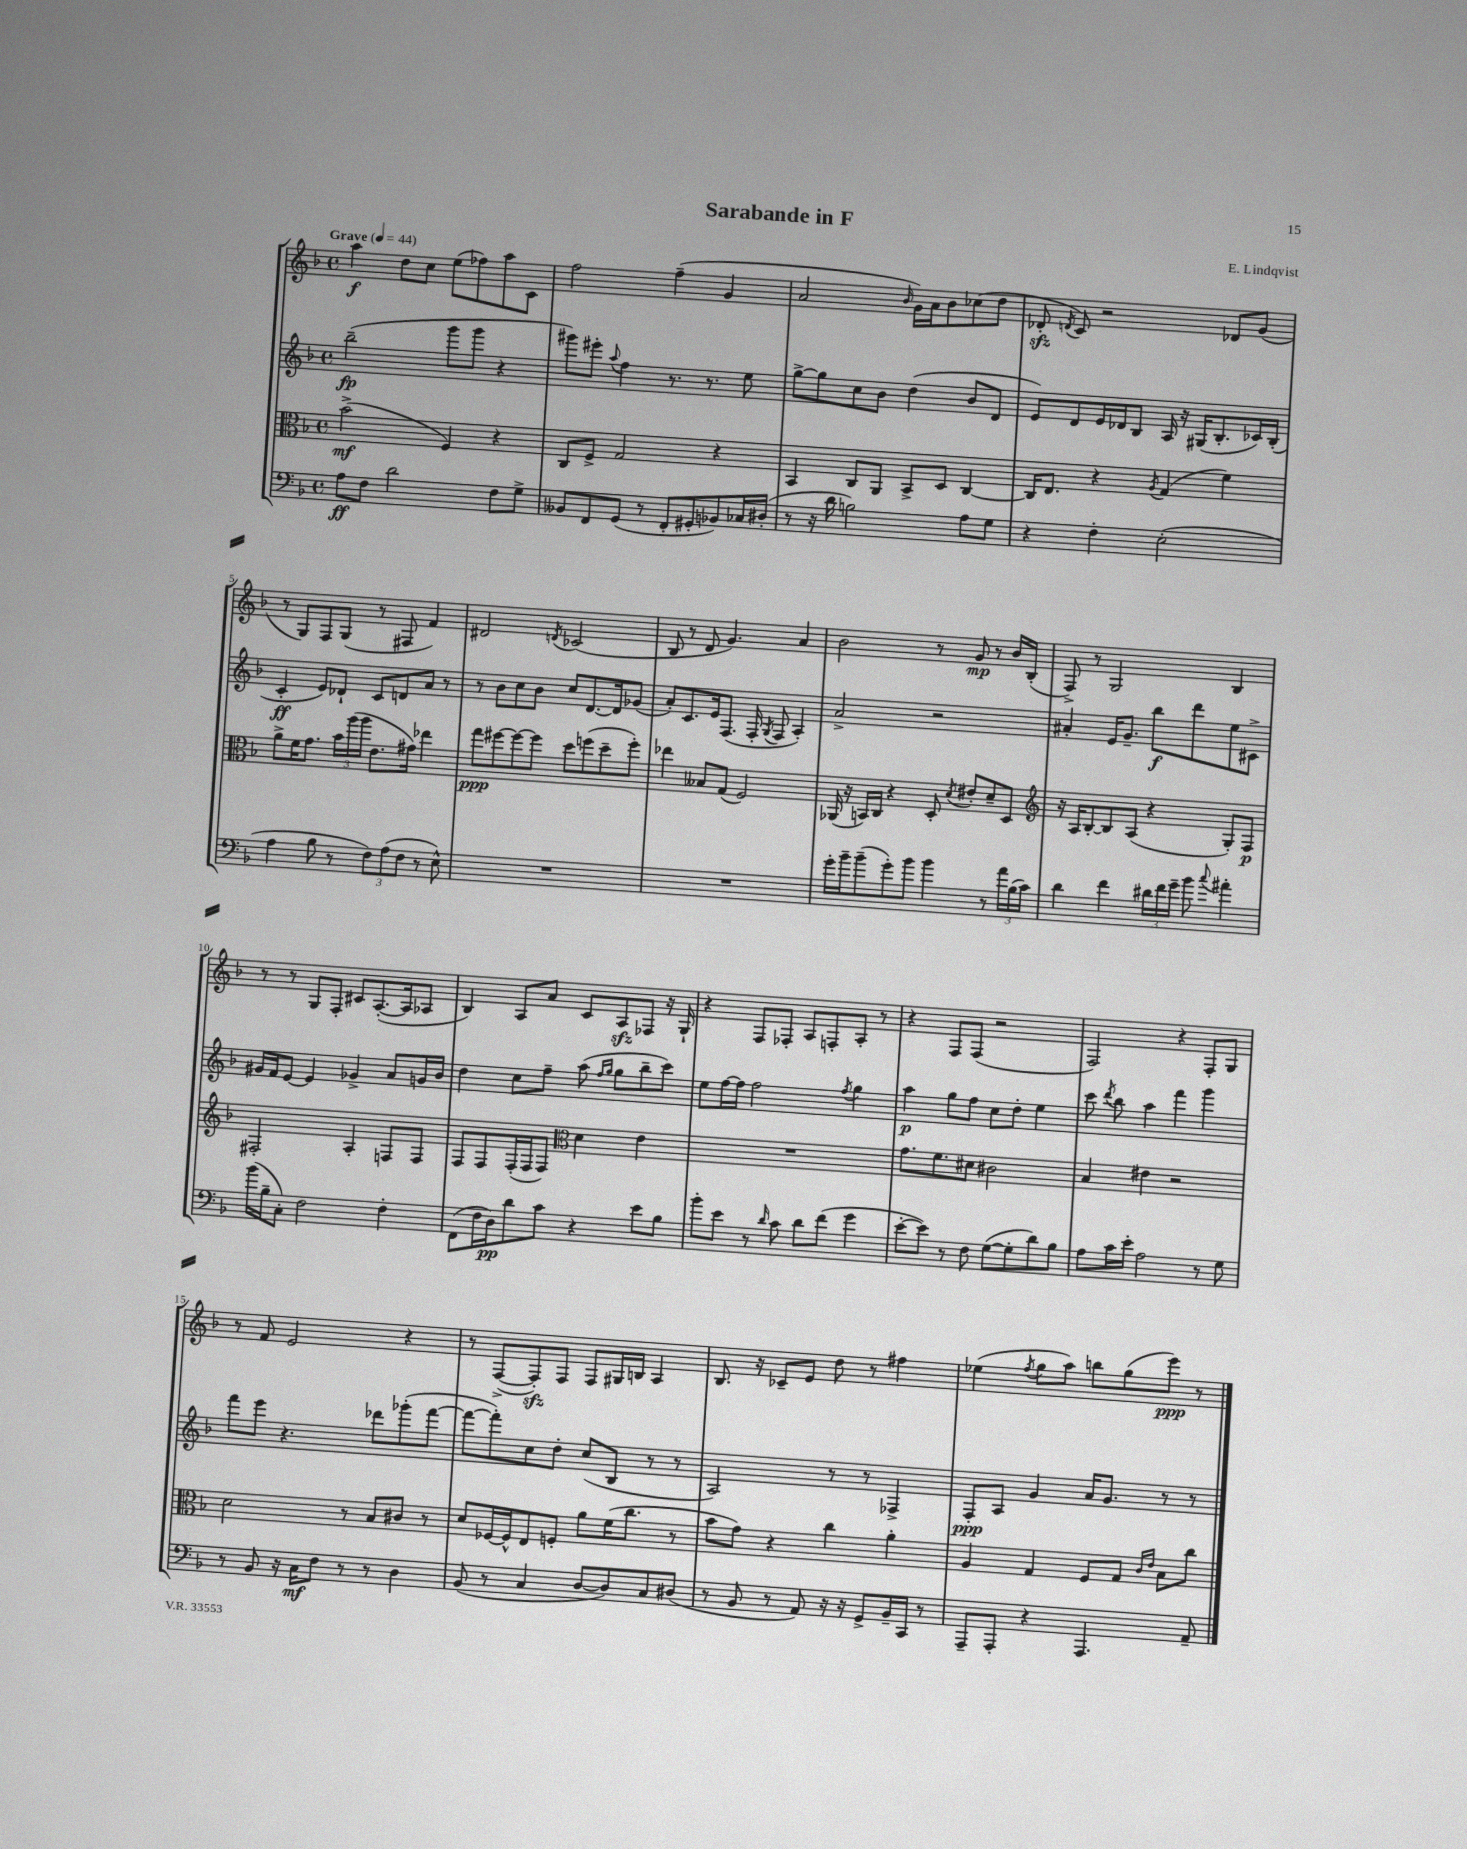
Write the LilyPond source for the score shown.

\header { title = "Sarabande in F" composer = "E. Lindqvist" }
<<
\new StaffGroup <<
\new Staff = "s0" {
    \clef treble \key f \major \defaultTimeSignature \time 4/4 \tempo "Grave" 4 = 44
    \autoBeamOff a''4\f d''8[ c''8] e''8[( fes''8) a''8 c'8] |
    f''2 f''4--( g'4 |
    a'2 \grace { bes'16 } g'16[) a'16 bes'8 ces''8( d''8] |
    des'8-.\sfz \acciaccatura { d'8 } c'8) r2 des'8[ g'8]( |
    r8 g8[) f8 g8]( r8 fis8 f'4) |
    dis'2 \acciaccatura { d'8 } ces'2( |
    bes8 r8 d'8 g'4.) a'4 |
    bes'2 r8 g'8\mp r8 bes'16[ bes16]-.( |
    f8->) r8 g2 bes4 |
    r8 r8 g8[ f8]-. cis'8[ a8.~-.( a16 aes8] |
    bes4) a8[ a'8] c'8[ a8\sfz fes8] r16 g16-! |
    r4 f8[ fes8]-. a8[ f8-. a8]-. r8 |
    r4 f8[ f8]( r2 |
    f2) r4 f8[-. g8] |
    r8 f'8 e'2 r4 |
    r8 f8[~->( f8-.\sfz) f8] f8[ gis16 b16] a4 |
    bes8. r16 ces'8[-- e'8] d''8 r8 fis''4 |
    ees''4( \acciaccatura { f''8 } g''8[ a''8]) b''8[ g''8( e'''8]\ppp) r8 \bar "|." |
}
\new Staff = "s1" {
    \clef treble \key f \major \defaultTimeSignature \time 4/4
    \autoBeamOff bes''2--\fp( g'''8[ g'''8] r4 |
    gis'''8[) eis'''8]-. \appoggiatura { a''8 } f''4 r8. r8. e''8 |
    g''8[~-> g''8 c''8 bes'8] d''4( bes'8[ d'8] |
    e'8[) d'8 e'16 des'16 bes8] a16 r16 gis16[( bes8.-. ces'16) bes16]-.( |
    c'4-.\ff e'8[) des'8]-! c'8[ d'8 a'8] r8 |
    r8 bes'8[ c''8 bes'8] c''8[ d'8.~ d'16 ges'8]( |
    a'8[-.) c'8. e'16 f8.]( f16-. \acciaccatura { g8 } f8 a4-.) |
    a'2-> r2 |
    ais'4-. e'16[ g'8.]-- bes''8[\f d'''8 e''8 cis'8]-> |
    gis'16[ f'16 e'8]~ e'4 ges'4-> a'8[ g'16 bes'16] |
    d''4 c''8[ f''8]-- a''8( \grace { f''16[ g''16] } g''8[ bes''8-- c'''8]) |
    e''8[ f''16~ f''16] f''2 \acciaccatura { f''8 } g''4 |
    a''4\p g''8[ f''8] c''8[ d''8]-. e''4 |
    c'''8 \acciaccatura { d'''8 } bes''8 a''4 f'''4 g'''4 |
    f'''8[ e'''8] r4. des'''8[ ges'''8-.( f'''8]~ |
    f'''8[~ f'''8-.) c''8 d''8]-. c''8[( bes8] r8 r8 |
    a2) r8 r8 fes4-> |
    f8[-.\ppp a8] g'4 a'16[ g'8.] r8 r8 \bar "|." |
}
\new Staff = "s2" {
    \clef alto \key f \major \defaultTimeSignature \time 4/4
    \autoBeamOff bes'2->\mf( f4) r4 |
    c8[ f8]-> g2 r4 |
    bes,4 c8[ a,8] bes,8[-> d8] c4~ |
    c16[ e8.] r4 \acciaccatura { a8 } g4( f'4) |
    a'8[-> f'16 g'8.] \tuplet 3/2 { bes'16[ a''16( a''16] } e'8.[ gis'16]) ees''4 |
    g''8[\ppp fis''8~ fis''8~ fis''8] d''8[ f''8( d''8-- f''8]-.) |
    ees''4 beses8[ g8]( f2) |
    aes,16( r16 b,16[) c16] r4 d8-. \acciaccatura { d'8 } eis'8[-. d'8-- d8] |
    \clef treble r16 a16[ bes8~-. bes8 a8]( r4 g8[-.) f8]\p |
    fis2-. a4-. f8[ f8] |
    f8[ f8 f16-.( f16 f8]) \clef alto d'4 e'4 |
    R1 |
    g'8.[ f'8. dis'8] cis'2 |
    bes4 eis'4 r2 |
    d'2 r8 bes8[ cis'8] r8 |
    d'8[ fes16~ fes16-^ e8 f8]-. a'8[ f'16( c''8.] r8 |
    bes'8[ g'8]) r4 c''4 a'4-. |
    a4 g4 f8[ g8] \grace { c'16[ e'16] } bes8[ c''8] \bar "|." |
}
\new Staff = "s3" {
    \clef bass \key f \major \defaultTimeSignature \time 4/4
    \autoBeamOff a8[\ff f8] d'2 f8[ g8]-> |
    beses,8[ f,8 g,8]( r8 f,8[-. gis,8-. bes,8) ces16 dis16]-.( |
    r8 r16 d'16 b2) a8[ g8] |
    r4 f4-. e2-.( |
    a4 bes8 r8 \tuplet 3/2 { f8[) a8( f8] } r8 e8-^) |
    R1 |
    R1 |
    g'16[-. bes'16-- bes'8--( g'8-.) bes'8] bes'4 r8 \tuplet 3/2 { a'16[ bes16( c'16]) } |
    d'4 f'4 \tuplet 3/2 { dis'16[ f'16 g'16]-- } bes'8 \appoggiatura { c''8 } ais'4-. |
    bes'16[( bes16-- c8]-.) f2 f4-. |
    f,8[( f16 d16\pp) d'8 c'8] r4 e'8[ bes8] |
    bes'8[-. e'8] r8 \grace { d'16 } c'8 d'8[ f'8]( g'4 |
    e'8[~-. e'8]) r8 f8 g8[~( g8-. d'8) bes8] |
    a8[ c'16 e'16]-. a2 r8 g8 |
    r8 bes,8 r16 c16[\mf f8] r8 r8 d4 |
    bes,8( r8 c4 d8[~ d8) c8 dis8]( |
    r8 bes,8 r8 a,8) r16 r16 g,8[-> bes,16-- c,16] r8 |
    a,,8[-- a,,8]-. r4 a,,4. a,8-- \bar "|." |
}
>>
>>
